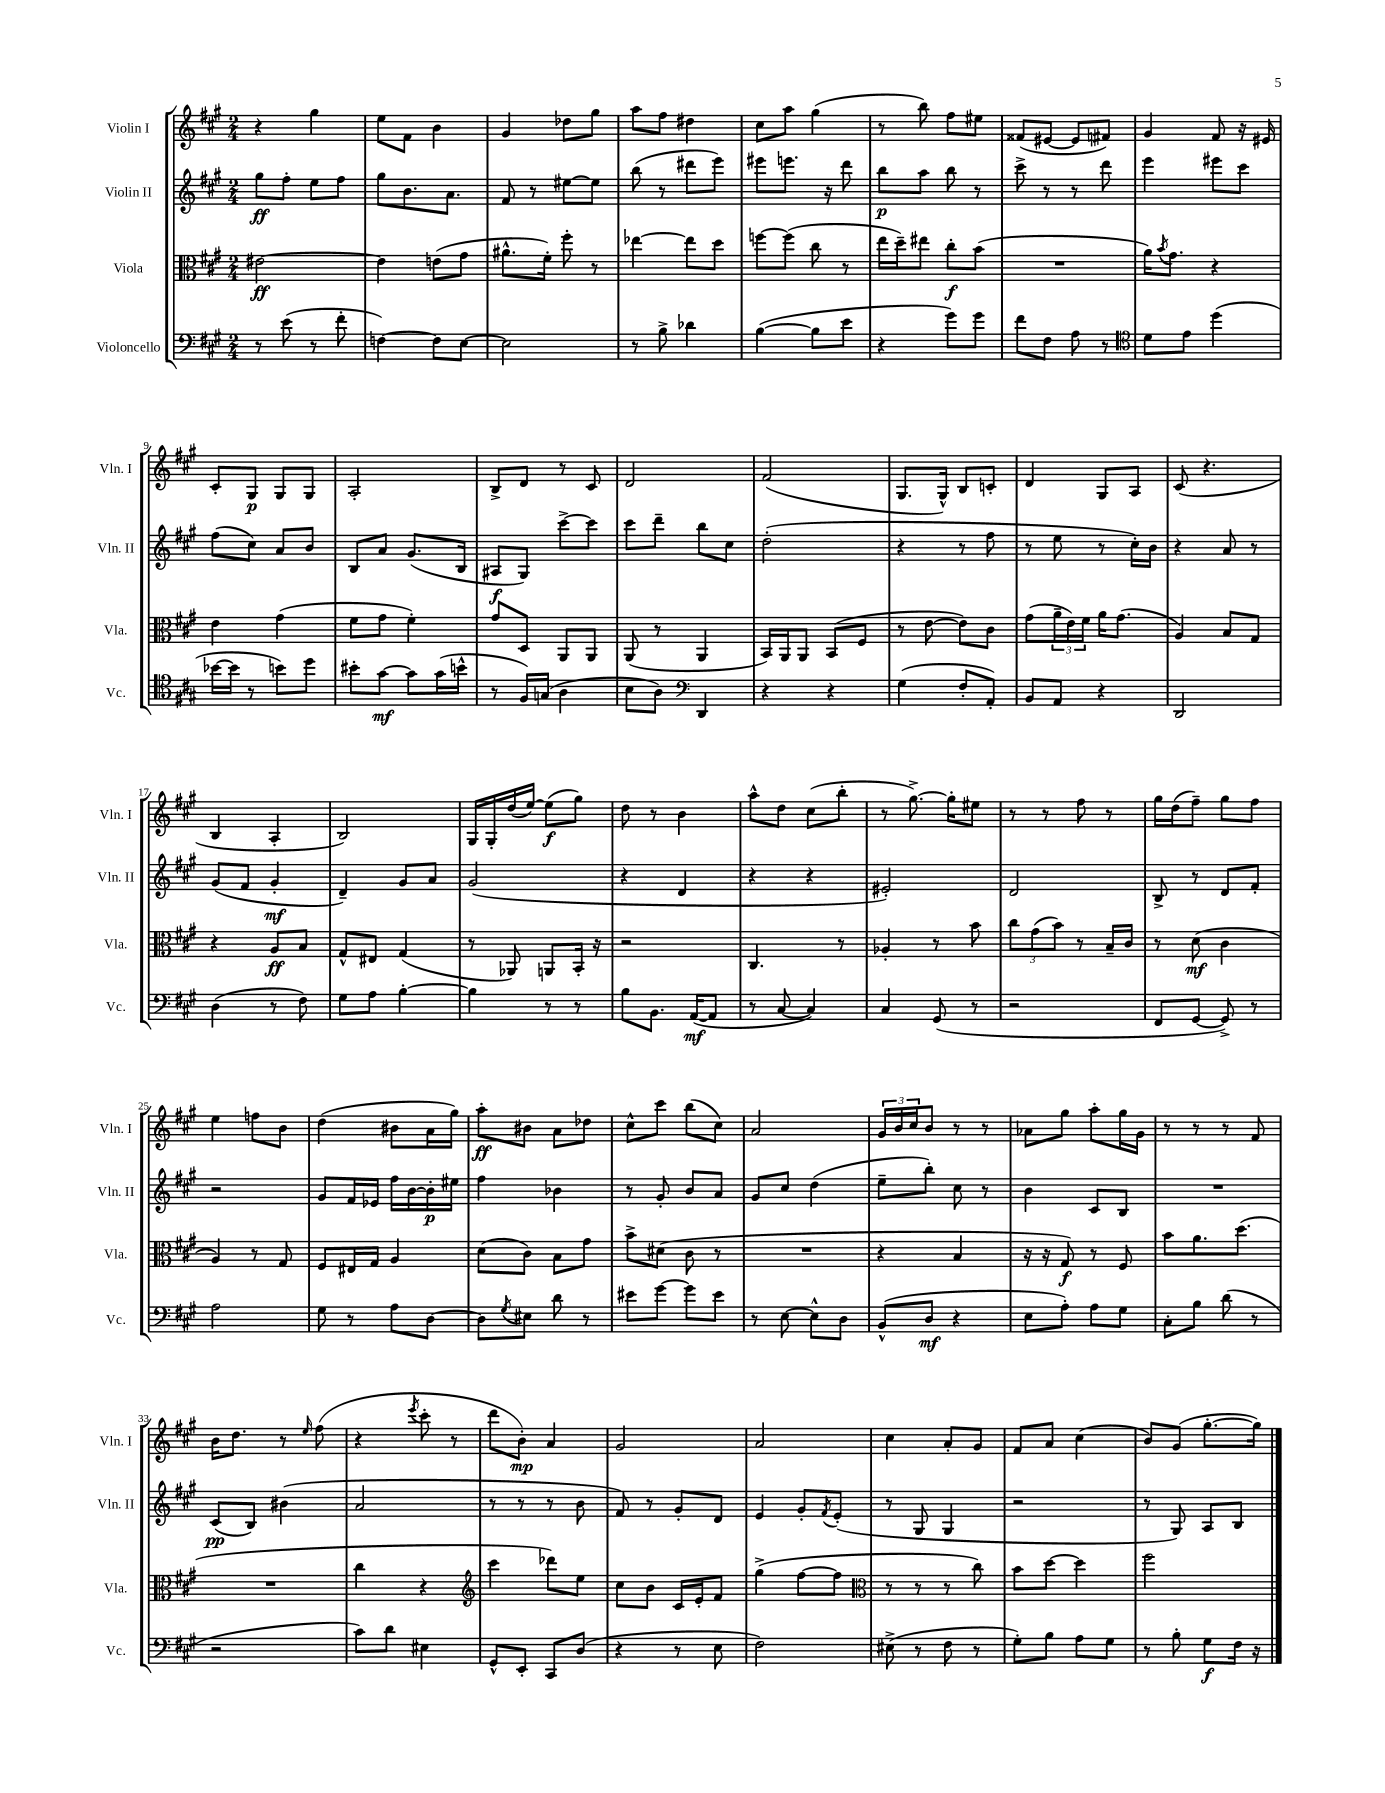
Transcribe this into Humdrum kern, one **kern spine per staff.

**kern	**dynam	**kern	**dynam	**kern	**dynam	**kern	**dynam
*part4	*part4	*part3	*part3	*part2	*part2	*part1	*part1
*staff4	*staff4	*staff3	*staff3	*staff2	*staff2	*staff1	*staff1
*I"Violoncello	*	*I"Viola	*	*I"Violin II	*	*I"Violin I	*
*I'Vc.	*	*I'Vla.	*	*I'Vln. II	*	*I'Vln. I	*
*clefF4	*	*clefC3	*	*clefG2	*	*clefG2	*
*k[f#c#g#]	*	*k[f#c#g#]	*	*k[f#c#g#]	*	*k[f#c#g#]	*
*M2/4	*	*M2/4	*	*M2/4	*	*M2/4	*
=1	=1	=1	=1	=1	=1	=1	=1
8r	.	[2e#X\	ff	8gg#\L	ff	4r	.
(8e\	.	.	.	8ff#'\J	.	.	.
8r	.	.	.	8ee\L	.	4gg#\	.
8f#'\	.	.	.	8ff#\J	.	.	.
=2	=2	=2	=2	=2	=2	=2	=2
[4Fn\)	.	4e#\]	.	8gg#\L	.	8ee\L	.
.	.	.	.	8.b\	.	8f#\J	.
8F\L]	.	(8en\L	.	.	.	4b\	.
.	.	.	.	8.a\J	.	.	.
[8E\J	.	8g#\J	.	.	.	.	.
=3	=3	=3	=3	=3	=3	=3	=3
2E\]	.	8.a#X^^\L	.	8f#/	.	4g#/	.
.	.	.	.	8r	.	.	.
.	.	16f#'\Jk)	.	.	.	.	.
.	.	8ff#'\	.	[8ee#X\L	.	8dd-X\L	.
.	.	8r	.	8ee#\J]	.	8gg#\J	.
=4	=4	=4	=4	=4	=4	=4	=4
8r	.	[4ee-X\	.	(8bb\	.	8aa\L	.
8B^\	.	.	.	8r	.	8ff#\J	.
4d-X\	.	8ee-\L]	.	8ddd#X\L	.	4dd#X\	.
.	.	8dd\J	.	8eee\J)	.	.	.
=5	=5	=5	=5	=5	=5	=5	=5
([4B\	.	[8ffn\L	.	8eee#X\L	.	8cc#\L	.
.	.	(8ff\J]	.	8.eeen\J	.	8aa\J	.
8B\L]	.	8cc#\	.	.	.	(4gg#\	.
.	.	.	.	16r	.	.	.
8e\J	.	8r	.	8ddd\	.	.	.
=6	=6	=6	=6	=6	=6	=6	=6
4r	.	16ee\LL	.	8bb\L	p	8r	.
.	.	16dd~\J)	.	.	.	.	.
.	.	8ee#X\J	.	8aa\J	.	8bb\)	.
8g#\L)	.	8cc#'\L	f	8bb\	.	8ff#\L	.
8g#\J	.	(8b\J	.	8r	.	8ee#X\J	.
=7	=7	=7	=7	=7	=7	=7	=7
8f#\L	.	2r	.	8ccc#^\	.	(8f##X/L	.
8F#\J	.	.	.	8r	.	[8e#X/J	.
8A\	.	.	.	8r	.	8e#/L]	.
8r	.	.	.	8ddd\	.	8f#X/J)	.
=8	=8	=8	=8	=8	=8	=8	=8
*clefC4	*	*	*	*	*	*	*
8d\L	.	16a\KL)	.	4eee\	.	4g#/	.
.	.	8qb/	.	.	.	.	.
.	.	8.g#\J	.	.	.	.	.
8e\J	.	.	.	.	.	.	.
(4dd\	.	4r	.	8eee#X\L	.	8f#/	.
.	.	.	.	8ccc#\J	.	16r	.
.	.	.	.	.	.	16e#X/	.
!!LO:LB:g=z
=9	=9	=9	=9	=9	=9	=9	=9
[16b-X\LL	.	4e\	.	(8ff#\L	.	8c#'/L	.
16b-\JJ]	.	.	.	.	.	.	.
8r	.	.	.	8cc#\J)	.	8G#/J	p
8bn\L)	.	(4g#\	.	8a/L	.	8G#/L	.
8dd\J	.	.	.	8b/J	.	8G#/J	.
=10	=10	=10	=10	=10	=10	=10	=10
8b#X'\L	.	8f#\L	.	8B/L	.	2A'/	.
[8g#\J	mf	8g#\J	.	8a/J	.	.	.
8g#\L]	.	4f#'\)	.	(8.g#/L	.	.	.
(16g#\L	.	.	.	.	.	.	.
16bn^^\JJ	.	.	.	16B/Jk	.	.	.
=11	=11	=11	=11	=11	=11	=11	=11
8r	.	8g#/L	.	8A#X/L	f	8B^/L	.
16F#/LL)	.	8D/J	.	8G#/J)	.	8d/J	.
(16Gn/JJ	.	.	.	.	.	.	.
4A\	.	8AA/L	.	[8ccc#^\L	.	8r	.
.	.	8AA/J	.	8ccc#\J]	.	8c#/	.
=12	=12	=12	=12	=12	=12	=12	=12
8B\L	.	(8AA/	.	8ccc#\L	.	2d/	.
8A\J)	.	8r	.	8ddd~\J	.	.	.
*clefF4	*	*	*	*	*	*	*
4DD/	.	4AA/	.	8bb\L	.	.	.
.	.	.	.	8cc#\J	.	.	.
=13	=13	=13	=13	=13	=13	=13	=13
4r	.	16BB/LL)	.	(2dd'\	.	(2f#/	.
.	.	16AA/J	.	.	.	.	.
.	.	8AA/J	.	.	.	.	.
4r	.	(8BB/L	.	.	.	.	.
.	.	8F#/J	.	.	.	.	.
=14	=14	=14	=14	=14	=14	=14	=14
(4G#\	.	8r	.	4r	.	8.G#/L	.
.	.	[8e\	.	.	.	.	.
.	.	.	.	.	.	16G#^^/Jk)	.
8F#'/L	.	8e\L])	.	8r	.	8B/L	.
8AA'/J)	.	8c#\J	.	8ff#\	.	8cn'/J	.
=15	=15	=15	=15	=15	=15	=15	=15
8BB/L	.	(8g#\L	.	8r	.	4d/	.
8AA/J	.	24a~\L	.	8ee\	.	.	.
.	.	24e\)	.	.	.	.	.
.	.	24f#\JJ	.	.	.	.	.
4r	.	16a\KL	.	8r	.	8G#/L	.
.	.	(8.g#\J	.	.	.	.	.
.	.	.	.	16cc#'\LL)	.	8A/J	.
.	.	.	.	16b\JJ	.	.	.
=16	=16	=16	=16	=16	=16	=16	=16
2DD/	.	4A/)	.	4r	.	(8c#/	.
.	.	.	.	.	.	4.r	.
.	.	8B/L	.	8a/	.	.	.
.	.	8G#/J	.	8r	.	.	.
!!LO:LB:g=z
=17	=17	=17	=17	=17	=17	=17	=17
(4D\	.	4r	.	(8g#/L	.	4B/	.
.	.	.	.	8f#/J	.	.	.
8r	.	8A/L	ff	4g#'/	mf	4A'/	.
8F#\)	.	8B/J	.	.	.	.	.
=18	=18	=18	=18	=18	=18	=18	=18
8G#\L	.	8G#^^/L	.	4d~/)	.	2B/)	.
8A\J	.	8E#X/J	.	.	.	.	.
[4B'\	.	(4G#/	.	8g#/L	.	.	.
.	.	.	.	8a/J	.	.	.
=19	=19	=19	=19	=19	=19	=19	=19
4B\]	.	8r	.	(2g#/	.	16G#/LL	.
.	.	.	.	.	.	16G#'/	.
.	.	8AA-X/)	.	.	.	(16dd/	.
.	.	.	.	.	.	[16ee/JJ)	.
8r	.	8AAn/L	.	.	.	(8ee\L]	f
8r	.	16BB'/Jk	.	.	.	8gg#\J)	.
.	.	16r	.	.	.	.	.
=20	=20	=20	=20	=20	=20	=20	=20
8B\L	.	2r	.	4r	.	8dd\	.
8.BB\J	.	.	.	.	.	8r	.
.	.	.	.	4d/	.	4b\	.
([16AA/KL	mf	.	.	.	.	.	.
8AA/J]	.	.	.	.	.	.	.
=21	=21	=21	=21	=21	=21	=21	=21
8r	.	4.C#/	.	4r	.	8aa^^\L	.
[8C#/	.	.	.	.	.	8dd\J	.
4C#/])	.	.	.	4r	.	(8cc#\L	.
.	.	8r	.	.	.	8bb'\J	.
=22	=22	=22	=22	=22	=22	=22	=22
4C#/	.	4A-X'/	.	2e#X'/)	.	8r	.
.	.	.	.	.	.	[8.gg#^\)	.
(8GG#/	.	8r	.	.	.	.	.
.	.	.	.	.	.	16gg#'\KL]	.
8r	.	8b\	.	.	.	8ee#X\J	.
=23	=23	=23	=23	=23	=23	=23	=23
2r	.	12cc#\L	.	2d/	.	8r	.
.	.	(12g#\	.	.	.	.	.
.	.	.	.	.	.	8r	.
.	.	12b\J)	.	.	.	.	.
.	.	8r	.	.	.	8ff#\	.
.	.	16B~/LL	.	.	.	8r	.
.	.	16c#/JJ	.	.	.	.	.
=24	=24	=24	=24	=24	=24	=24	=24
8FF#/L	.	8r	.	8B^/	.	16gg#\LL	.
.	.	.	.	.	.	(16dd\J	.
[8GG#/J	.	(8d\	mf	8r	.	8ff#~\J)	.
8GG#^/])	.	4c#\	.	8d/L	.	8gg#\L	.
8r	.	.	.	8f#'/J	.	8ff#\J	.
!!LO:LB:g=z
=25	=25	=25	=25	=25	=25	=25	=25
2A\	.	4A/)	.	2r	.	4ee\	.
.	.	8r	.	.	.	8ffn\L	.
.	.	8G#/	.	.	.	8b\J	.
=26	=26	=26	=26	=26	=26	=26	=26
8G#\	.	8F#/L	.	8g#/L	.	(4dd\	.
8r	.	16E#X/L	.	16f#/L	.	.	.
.	.	16G#/JJ	.	16e-X/JJ	.	.	.
8A\L	.	4A/	.	16ff#\LL	.	8b#X\L	.
.	.	.	.	[16b\	.	.	.
[8D\J	.	.	.	16b'\]	p	16a\L	.
.	.	.	.	16ee#X\JJ	.	16gg#\JJ)	.
=27	=27	=27	=27	=27	=27	=27	=27
8D\L]	.	(8d\L	.	4ff#\	.	8aa'\L	ff
8qG#/	.	.	.	.	.	.	.
8E#X\J	.	8c#\J)	.	.	.	8b#X\J	.
8d\	.	8B\L	.	4b-X\	.	8a\L	.
8r	.	8g#\J	.	.	.	8dd-X\J	.
=28	=28	=28	=28	=28	=28	=28	=28
8e#X\L	.	8b^\L	.	8r	.	8cc#^^\L	.
[8g#\J	.	(8d#X\J	.	8g#'/	.	8ccc#\J	.
8g#\L]	.	8c#\	.	8b/L	.	(8bb\L	.
8e#\J	.	8r	.	8a/J	.	8cc#\J)	.
=29	=29	=29	=29	=29	=29	=29	=29
8r	.	2r	.	8g#/L	.	2a/	.
[8E\	.	.	.	8cc#/J	.	.	.
8E^^\L]	.	.	.	(4dd\	.	.	.
8D\J	.	.	.	.	.	.	.
=30	=30	=30	=30	=30	=30	=30	=30
(8BB^^/L	.	4r	.	8ee~\L	.	24g#/LL	.
.	.	.	.	.	.	24b/	.
.	.	.	.	.	.	24cc#/J	.
8D/J	mf	.	.	8bb'\J)	.	8b/J	.
4r	.	4B/	.	8cc#\	.	8r	.
.	.	.	.	8r	.	8r	.
=31	=31	=31	=31	=31	=31	=31	=31
8E\L	.	16r	.	4b\	.	8a-X\L	.
.	.	16r	.	.	.	.	.
8A'\J)	.	8G#/)	f	.	.	8gg#\J	.
8A\L	.	8r	.	8c#/L	.	8aa'\L	.
8G#\J	.	8F#/	.	8B/J	.	16gg#\L	.
.	.	.	.	.	.	16g#\JJ	.
=32	=32	=32	=32	=32	=32	=32	=32
8C#'\L	.	8b\L	.	2r	.	8r	.
8B\J	.	8.a\	.	.	.	8r	.
(8d\	.	.	.	.	.	8r	.
.	.	(8.dd\J	.	.	.	.	.
8r	.	.	.	.	.	8f#/	.
!!LO:LB:g=z
=33	=33	=33	=33	=33	=33	=33	=33
2r	.	2r	.	(8c#/L	pp	16b\KL	.
.	.	.	.	.	.	8.dd\J	.
.	.	.	.	8B/J)	.	.	.
.	.	.	.	(4b#X\	.	8r	.
.	.	.	.	.	.	16qqee/	.
.	.	.	.	.	.	(8ff#\	.
=34	=34	=34	=34	=34	=34	=34	=34
8c#\L)	.	4cc#\	.	2a/	.	4r	.
8d\J	.	.	.	.	.	.	.
.	.	.	.	.	.	8qeee/	.
4E#X\	.	4r	.	.	.	8ccc#'\	.
.	.	.	.	.	.	8r	.
=35	=35	=35	=35	=35	=35	=35	=35
*	*	*clefG2	*	*	*	*	*
8GG#^^/L	.	4ccc#\	.	8r	.	8ddd\L	.
8EE'/J	.	.	.	8r	.	8b'\J)	mp
8CC#/L	.	8ddd-X\L)	.	8r	.	4a/	.
(8D/J	.	8ee\J	.	8b\	.	.	.
=36	=36	=36	=36	=36	=36	=36	=36
4r	.	8cc#\L	.	8f#/)	.	2g#/	.
.	.	8b\J	.	8r	.	.	.
8r	.	16c#/LL	.	8g#'/L	.	.	.
.	.	16e'/J	.	.	.	.	.
8E\	.	8f#/J	.	8d/J	.	.	.
=37	=37	=37	=37	=37	=37	=37	=37
2F#\)	.	(4gg#^\	.	4e/	.	2a/	.
.	.	[8ff#\L	.	8g#'/L	.	.	.
.	.	.	.	8qf#/	.	.	.
.	.	8ff#\J]	.	(8e'/J	.	.	.
=38	=38	=38	=38	=38	=38	=38	=38
*	*	*clefC3	*	*	*	*	*
(8E#X^\	.	8r	.	8r	.	4cc#\	.
8r	.	8r	.	8G#/	.	.	.
8F#\	.	8r	.	4G#/	.	8a'/L	.
8r	.	8cc#\)	.	.	.	8g#/J	.
=39	=39	=39	=39	=39	=39	=39	=39
8G#'\L)	.	8b\L	.	2r	.	8f#/L	.
8B\J	.	[8dd\J	.	.	.	8a/J	.
8A\L	.	4dd\]	.	.	.	(4cc#\	.
8G#\J	.	.	.	.	.	.	.
=40	=40	=40	=40	=40	=40	=40	=40
8r	.	2ff#\	.	8r	.	8b/L)	.
8B'\	.	.	.	8G#/)	.	(8g#/J	.
8G#\L	f	.	.	8A/L	.	[8.gg#'\L	.
16F#\Jk	.	.	.	8B/J	.	.	.
16r	.	.	.	.	.	16gg#\Jk])	.
==	==	==	==	==	==	==	==
*-	*-	*-	*-	*-	*-	*-	*-
